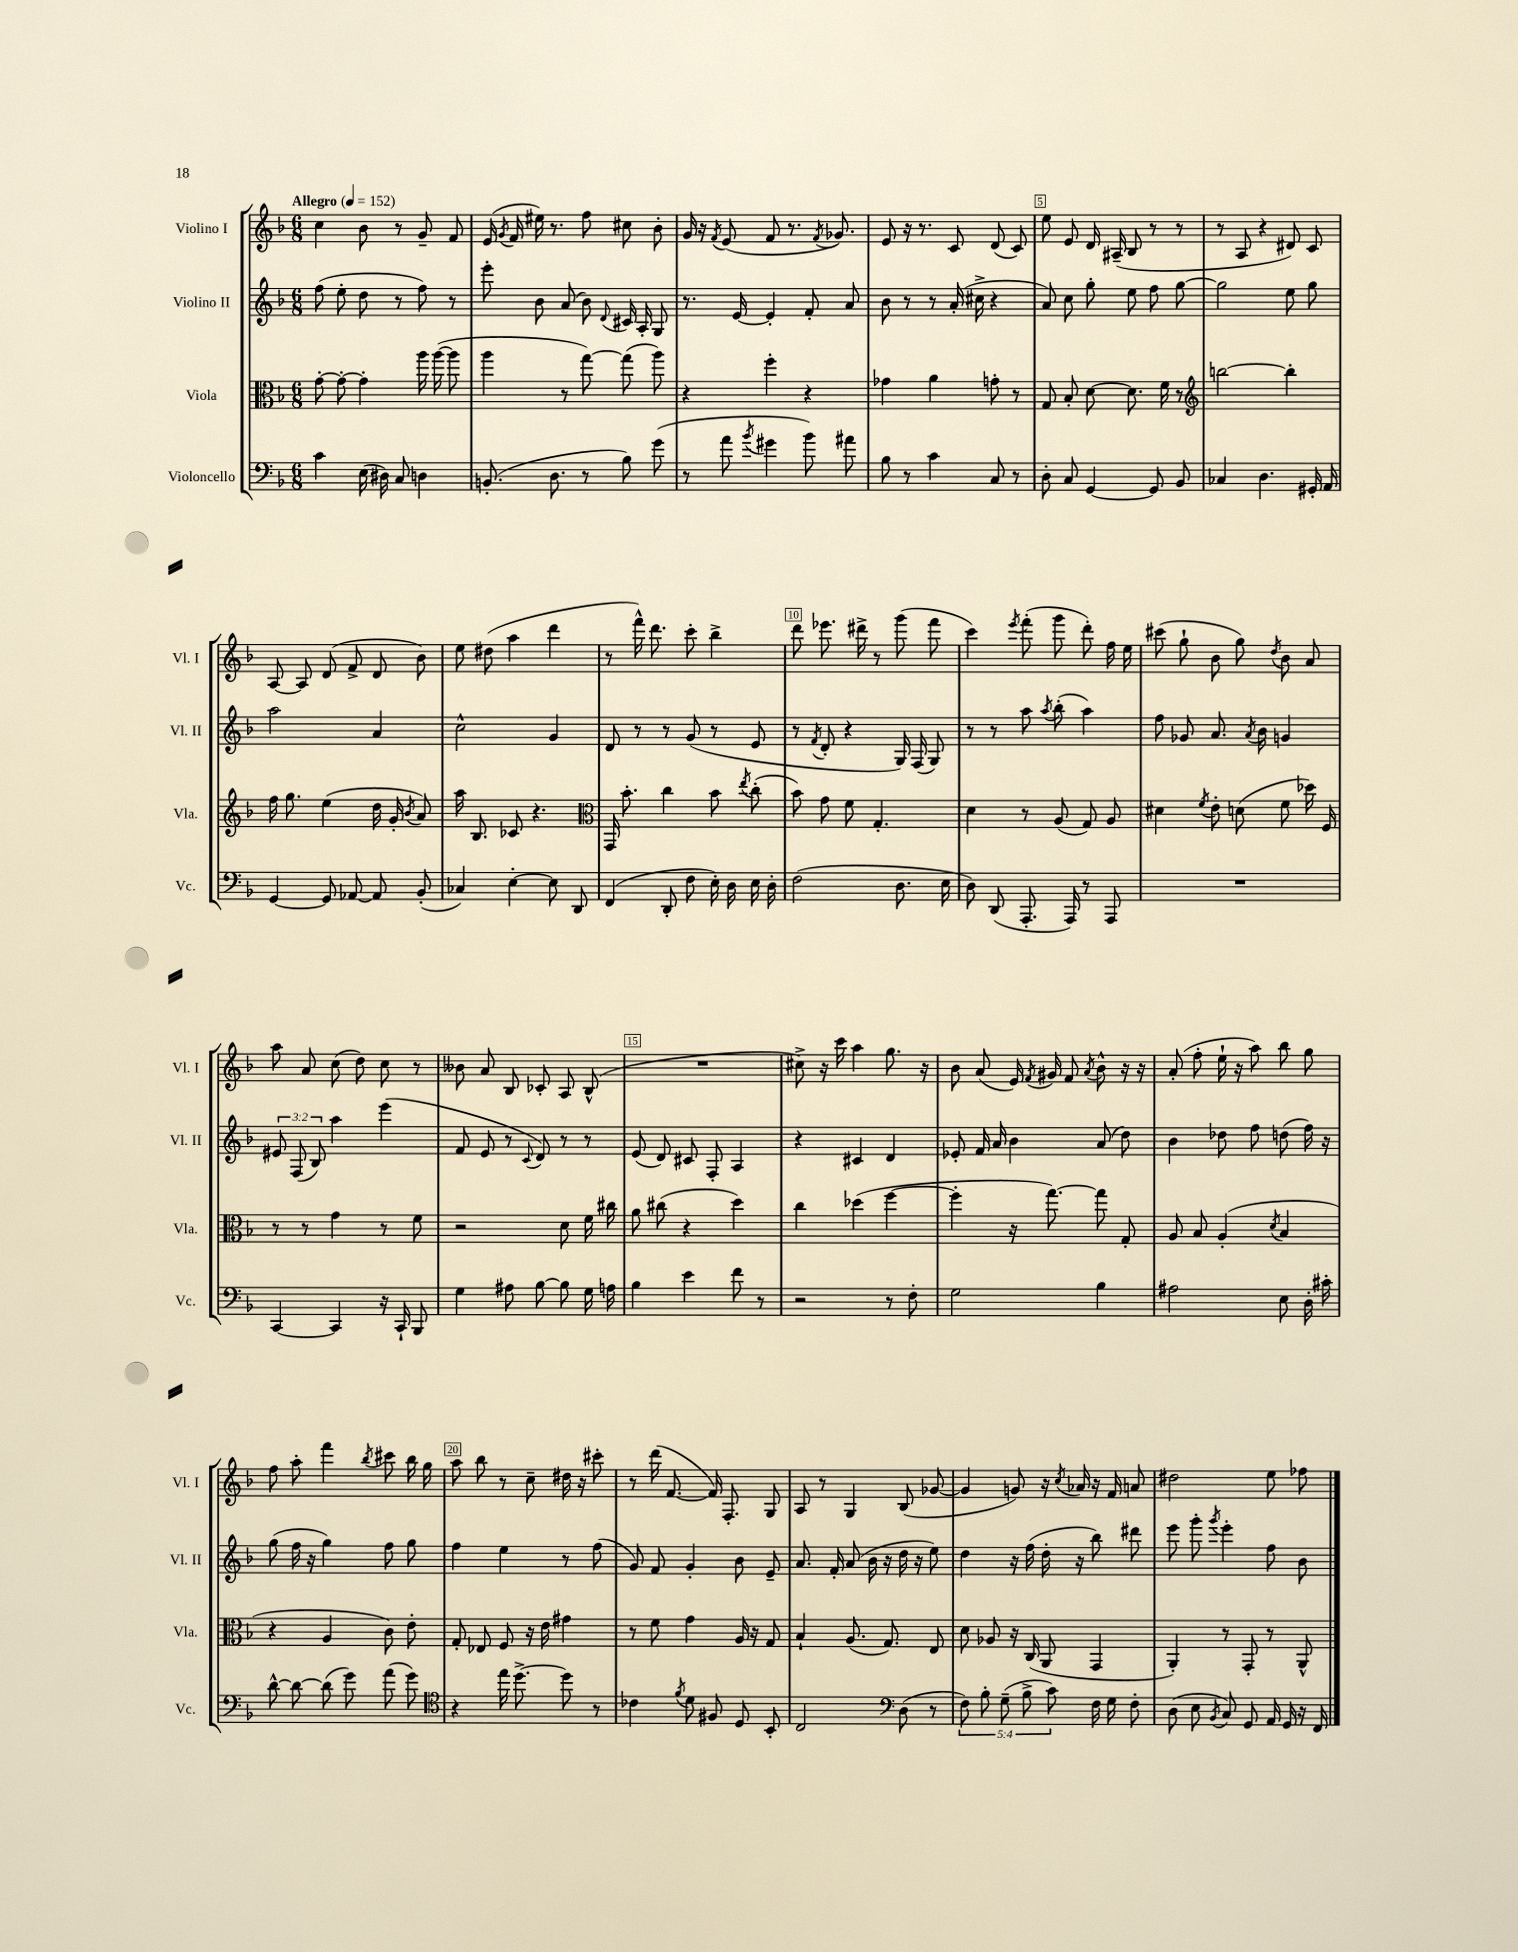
<<
\new StaffGroup <<
\new Staff = "s0" \with { instrumentName = "Violino I" shortInstrumentName = "Vl. I" } {
    \clef treble \key f \major \numericTimeSignature \time 6/8 \tempo "Allegro" 4 = 152
    \autoBeamOff c''4 bes'8 r8 g'8-- f'8 |
    e'16( \acciaccatura { g'8 } f'16 eis''16) r8. f''8 cis''8 bes'8-. |
    g'16 r16 \acciaccatura { f'8 } e'8( f'8 r8. \acciaccatura { f'8 } ges'8.) |
    e'8 r16 r8. c'8 d'8( c'8) |
    e''8 e'8 d'16 ais16--( bes8 r8 r8 |
    r8 a8 r4 dis'8) c'8 |
    a8~ a8 d'8( f'8-> d'8 bes'8) |
    e''8 dis''8( a''4 d'''4 |
    r8 f'''16-^) d'''8. c'''8-. bes''4-> |
    d'''8 ees'''8. dis'''16-> r8 g'''8( f'''8 |
    c'''4) \acciaccatura { e'''8 } f'''8-.( g'''8 d'''8-.) f''16 e''16 |
    cis'''8( g''8-! bes'8 g''8) \acciaccatura { d''8 } bes'8 a'8 |
    a''8 a'8 c''8( d''8) c''8 r8 |
    beses'8 a'8 bes8 ces'8-. a8 bes8-^( |
    R2. |
    cis''8->) r16 c'''16 a''4 g''8. r16 |
    bes'8 a'8( e'16) \acciaccatura { f'8 } gis'16 f'8 \acciaccatura { a'8 } bes'8-^ r16 r16 |
    a'8-.( f''8-. e''16-! r16 a''8) bes''8 g''8 |
    f''8 a''8-. f'''4 \acciaccatura { bes''8 } cis'''8 bes''16 g''16 |
    a''8 bes''8 r8 c''8-- dis''16 r16 cis'''8-. |
    r8 d'''16( f'8.~ f'16) f8.-. g8 |
    a8 r8 g4 bes8( ges'8~ |
    ges'4 g'8) r16 \acciaccatura { c''8 } aes'16 r16 f'16 a'8 |
    dis''2 e''8 fes''8 \bar "|." |
}
\new Staff = "s1" \with { instrumentName = "Violino II" shortInstrumentName = "Vl. II" } {
    \clef treble \key f \major \numericTimeSignature \time 6/8 \override Staff.TupletNumber.text = #tuplet-number::calc-fraction-text
    \autoBeamOff f''8( e''8-. d''8 r8 f''8) r8 |
    e'''8-. bes'8 a'8( bes'8) \appoggiatura { d'8 } cis'16 a16-. g8 |
    r8. e'16~ e'4-. f'8-. a'8 |
    bes'8 r8 r8 a'16-.( cis''16-> r4 |
    a'8) c''8 g''8-. e''8 f''8 g''8~ |
    g''2 e''8 g''8 |
    a''2 a'4 |
    c''2-^ g'4 |
    d'8 r8 r8 g'8( r8 e'8 |
    r8 \acciaccatura { f'8 } d'8-. r4 g16) f16( g8) |
    r8 r8 a''8 \acciaccatura { a''8 } bes''8-.( a''4) |
    f''8 ges'8 a'8. \acciaccatura { a'8 } bes'16 g'4 |
    \tuplet 3/2 { eis'8 f8( bes8) } a''4 e'''4( |
    f'8 e'8 r8 \appoggiatura { c'8 } d'8) r8 r8 |
    e'8( d'8) cis'8 f8-. a4 |
    r4 cis'4 d'4 |
    ees'8-. f'16 a'16 bes'4 a'8( d''8) |
    bes'4 des''8 f''8 d''8( f''16) r16 |
    g''8( f''16 r16 g''4) f''8 g''8 |
    f''4 e''4 r8 f''8( |
    g'8) f'8 g'4-. bes'8 e'8-- |
    a'8. f'16-. a'8( bes'16 r16 d''16 r16 e''8) |
    d''4 r16 f''16( d''16-. r16 bes''8) dis'''8 |
    e'''8 g'''8-. \acciaccatura { g'''8 } e'''4-. f''8 bes'8 \bar "|." |
}
\new Staff = "s2" \with { instrumentName = "Viola" shortInstrumentName = "Vla." } {
    \clef alto \key f \major \numericTimeSignature \time 6/8
    \autoBeamOff g'8~-. g'8~-. g'4-. a''16 a''16~( a''8 |
    a''4 r8 g''8~) g''8( a''8) |
    r4 f''4-. r4 |
    ges'4 a'4 g'8-. r8 |
    g8 bes8-. d'8~ d'8. f'16 r8 |
    \clef treble b''2~ b''4-. |
    f''16 g''8. e''4( d''16 g'16-. \acciaccatura { bes'8 } a'8) |
    a''16 bes8. ces'8 r4. |
    \clef alto g,16 bes'8.-. c''4 bes'8 \acciaccatura { e''8 } c''8-.( |
    bes'8) g'8 f'8 g4.-. |
    d'4 r8 a8( g8) a8 |
    dis'4 \acciaccatura { f'8 } e'8-. d'8( f'8 des''16) f16 |
    r8 r8 g'4 r8 f'8 |
    r2 d'8 f'16 cis''16 |
    a'8 cis''8( r4 d''4) |
    c''4 des''4( f''4~ |
    f''4-. r16 g''8.~) g''8 g8-. |
    a8 bes8 a4-.( \acciaccatura { d'8 } bes4 |
    r4 a4 c'8) e'8-. |
    g8-. ees8 f8 r16 e'16 gis'4 |
    r8 f'8 g'4 a16 r16 g8 |
    bes4-! a8.( g8.) e8 |
    d'8 aes8 r16 c16( a,8 g,4 |
    a,4-.) r8 g,8-. r8 a,8-^ \bar "|." |
}
\new Staff = "s3" \with { instrumentName = "Violoncello" shortInstrumentName = "Vc." } {
    \clef bass \key f \major \numericTimeSignature \time 6/8 \override Staff.TupletNumber.text = #tuplet-number::calc-fraction-text
    \autoBeamOff c'4 e16( dis16) c8 d4 |
    b,8.-.( d8. r8 bes8) g'8( |
    r8 a'8 \acciaccatura { bes'8 } gis'4 bes'8) ais'8 |
    bes8 r8 c'4 c8 r8 |
    d8-. c8 g,4~ g,8 bes,8 |
    ces4 d4. gis,16-. a,16 |
    g,4~ g,8 aes,8~ aes,8 bes,8-.( |
    ces4) e4~-. e8 d,8 |
    f,4( d,8-. f8 e16-.) d16 e16 d16-. |
    f2( d8. e16 |
    d8) d,8( a,,8.-. a,,16) r8 a,,8 |
    R2. |
    c,4~ c,4 r16 c,16-! bes,,8 |
    g4 ais8 bes8~ bes8 g16 a16 |
    bes4 e'4 f'8 r8 |
    r2 r8 f8-. |
    g2 bes4 |
    ais2 e8 d16-. cis'16-. |
    d'8~-^ d'8~ d'8( g'8) a'8( g'8) |
    \clef tenor r4 e''16 d''8.~-> d''8 r8 |
    ces'4 \acciaccatura { f'8 } d'8 fis8 d8 bes,8-. |
    c2 \clef bass d8( r8 |
    \tuplet 5/4 { f8) bes8-. g8--( bes8-> c'8) } f16 g16 f8-. |
    d8( e8 \acciaccatura { bes,8 } c8) g,8 a,16 g,16 r16 f,16 \bar "|." |
}
>>
>>
\layout { \context { \Score \override BarNumber.break-visibility = ##(#f #t #t) barNumberVisibility = #(every-nth-bar-number-visible 5) \override BarNumber.stencil = #(make-stencil-boxer 0.1 0.3 ly:text-interface::print) } }
